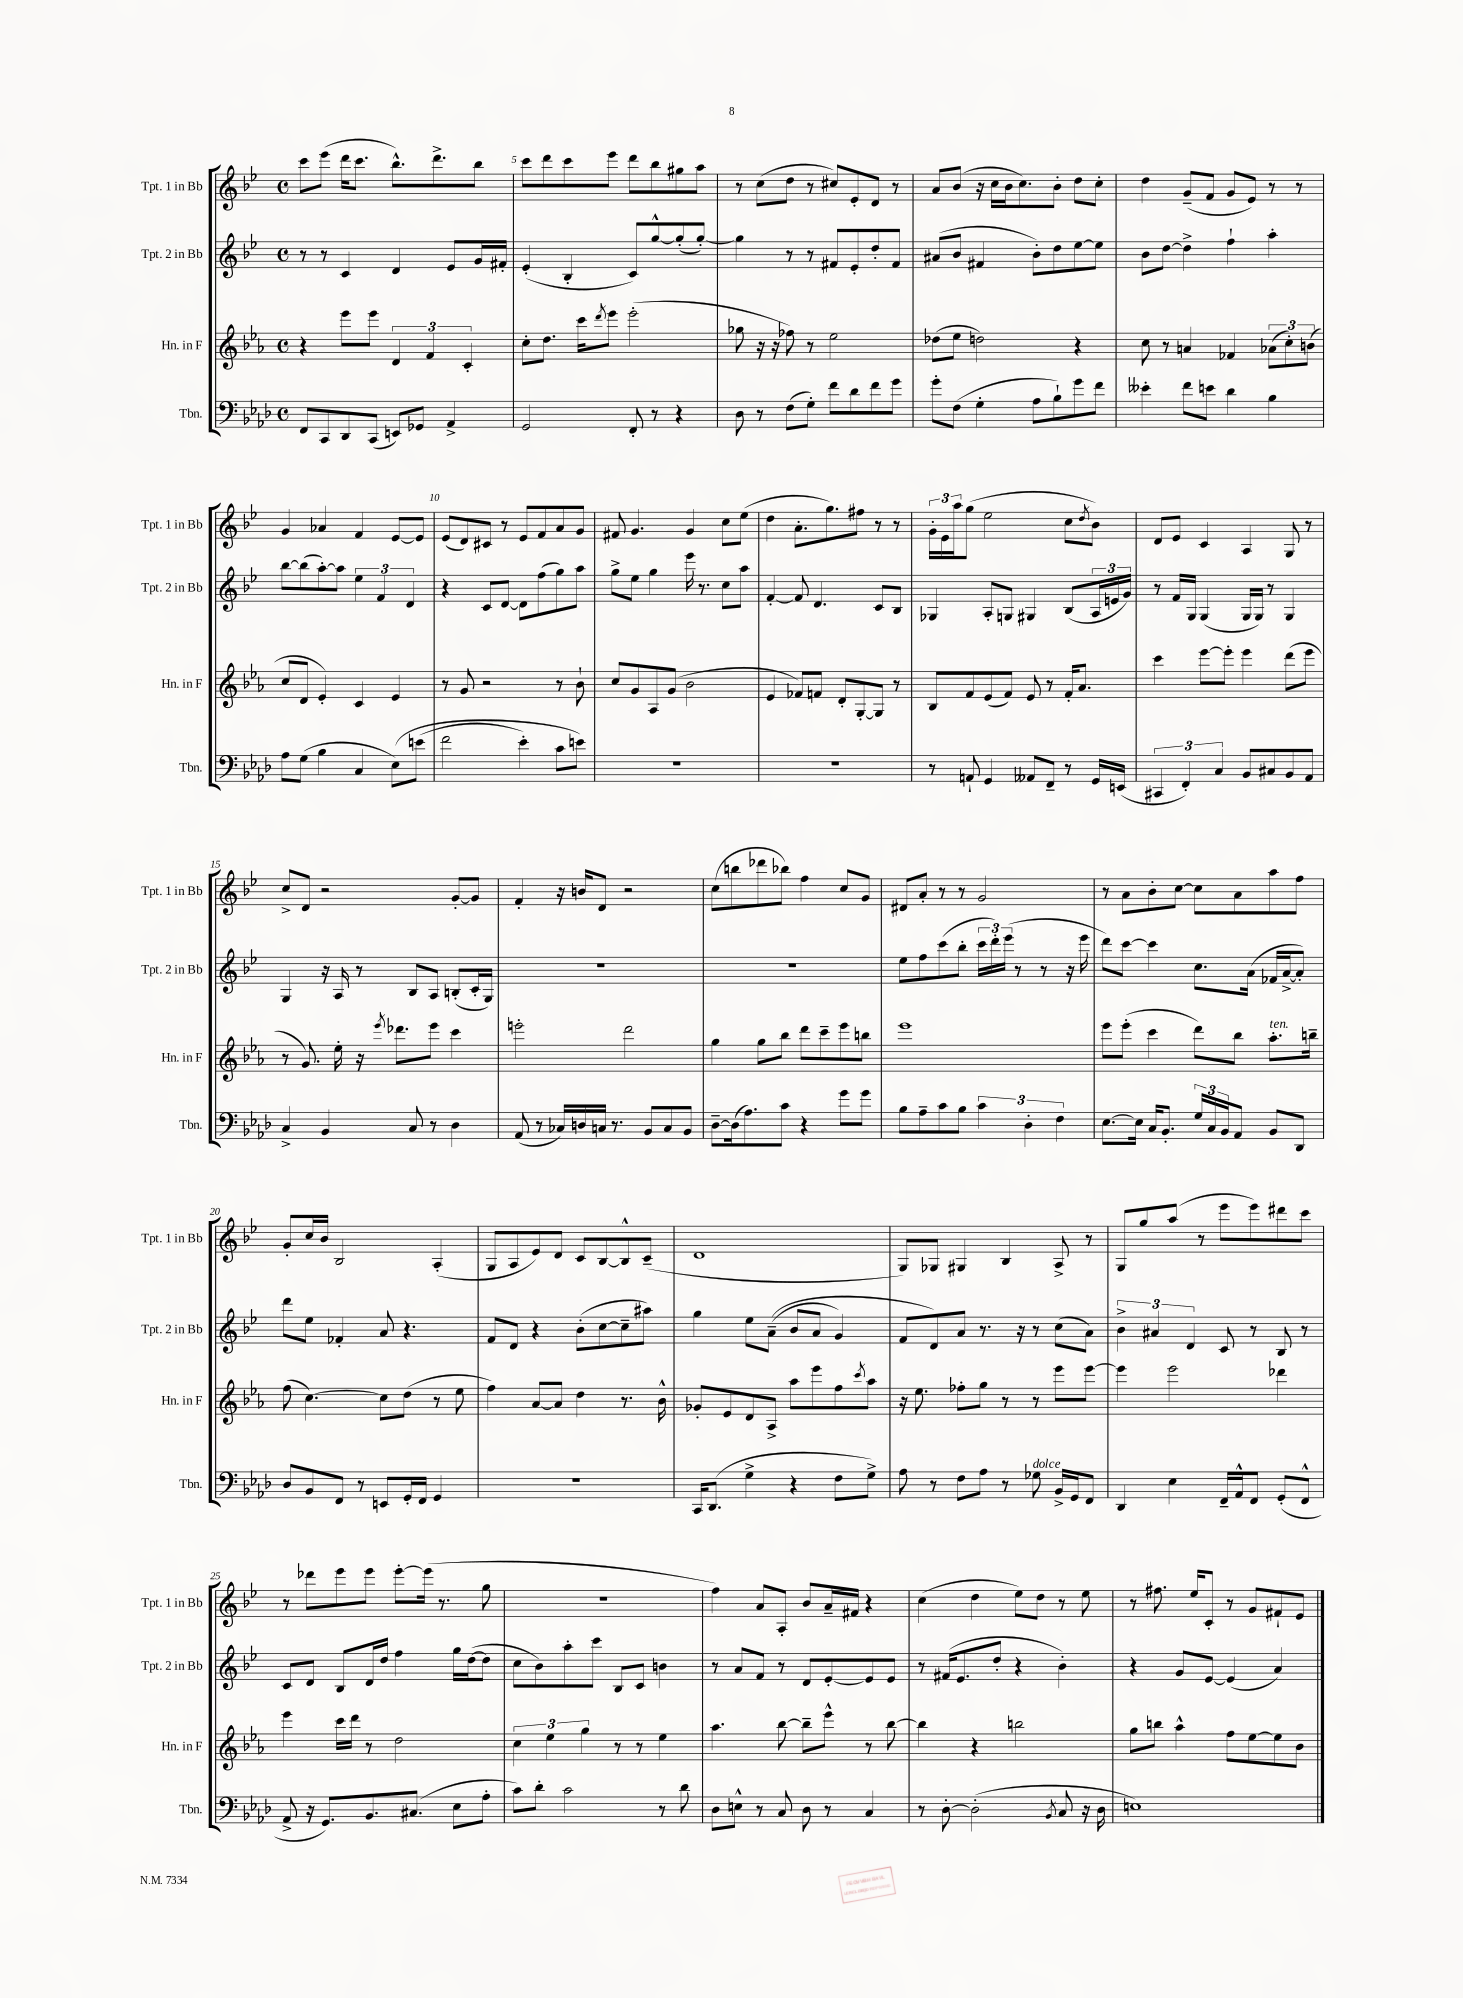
<<
\new StaffGroup <<
\new Staff = "s0" \with { instrumentName = "Tpt. 1 in Bb" shortInstrumentName = "Tpt. 1 in Bb" } {
    \clef treble \key bes \major \defaultTimeSignature \time 4/4
    c'''8 ees'''8( d'''16 c'''8. bes''8.-^) d'''8.-> bes''8 |
    c'''8 d'''8 c'''8 ees'''8 d'''8 bes''8 gis''8 a''8 |
    r8 c''8( d''8 r8 cis''8) ees'8-. d'8 r8 |
    a'8 bes'8( r16 c''16 bes'16 c''8.) bes'8-. d''8 c''8-. |
    d''4 g'8--( f'8 g'8 ees'8) r8 r8 |
    g'4 aes'4 f'4 ees'8~ ees'8 |
    ees'8( d'8) cis'8 r8 ees'8 f'8 a'8 g'8 |
    fis'8 g'4. g'4 c''8 ees''8( |
    d''4 a'8.-. g''8.) fis''8 r8 r8 |
    \tuplet 3/2 { g'16-. ees'16 a''16 } g''8( ees''2 c''8 \acciaccatura { d''8 } bes'8) |
    d'8 ees'8 c'4 a4 g8 r8 |
    c''8-> d'8 r2 g'8~-. g'8 |
    f'4-. r16 b'16 d'8 r2 |
    c''8( b''8 des'''8 bes''8) f''4 c''8 g'8 |
    dis'8 a'8-. r8 r8 g'2 |
    r8 a'8 bes'8-. c''8~ c''8 a'8 a''8 f''8 |
    g'8-. c''16 bes'16 bes2 a4-.( |
    g8 a8 ees'8) d'8 c'8 bes8~ bes8-^ c'8--( |
    d'1 |
    g8) ges8 gis4 bes4 a8-> r8 |
    g8 g''8 a''8( r8 ees'''8 ees'''8) dis'''8 c'''8 |
    r8 des'''8 ees'''8 ees'''8 ees'''8~-. ees'''16( r8. g''8 |
    R1 |
    f''4) a'8 a8-. bes'8 a'16-- fis'16 r4 |
    c''4( d''4 ees''8) d''8 r8 ees''8 |
    r8 fis''8. ees''16 c'8-. r8 g'8 fis'8-! ees'8 \bar "|." |
}
\new Staff = "s1" \with { instrumentName = "Tpt. 2 in Bb" shortInstrumentName = "Tpt. 2 in Bb" } {
    \clef treble \key bes \major \defaultTimeSignature \time 4/4
    r8 r8 c'4 d'4 ees'8 g'16 fis'16-. |
    ees'4-.( bes4-. c'8) g''8~-^ g''8-.( g''8~-.) |
    g''4 r8 r8 fis'8 ees'8-. d''8-. fis'8 |
    ais'8( bes'8 fis'4 bes'8-.) d''8 ees''8~ ees''8 |
    bes'8 d''8~ d''4-> f''4-! a''4-. |
    bes''8~ bes''8( a''8~-.) a''8 \tuplet 3/2 { ees''4 f'4 d'4 } |
    r4 c'8 d'8~ d'8 f''8( g''8) a''8 |
    g''8-> ees''8 g''4 ees'''16 r8. c''8 a''8 |
    f'4~-. f'8 d'4. c'8 bes8 |
    ges4 a8-. g8 gis4 bes8( \tuplet 3/2 { a16 e'16 g'16) } |
    r8 f'16 g16 g4( g16 g16) r8 g4 |
    g4 r16 a16 r8 bes8 a8 b8-.( c'16-. g16) |
    R1 |
    R1 |
    ees''8 f''8 c'''8( bes''8-. \tuplet 3/2 { c'''16 d'''16-.) ees'''16( } r8 r8 r16 ees'''16 |
    d'''8) c'''8~ c'''4 c''8. a'16( fes'16 a'16~-> a'8-.) |
    d'''8 ees''8 fes'4-. a'8 r4. |
    f'8 d'8 r4 bes'8-.( c''8~ c''8-- ais''8) |
    g''4 ees''8 a'8--(\( bes'8 a'8 g'4) |
    f'8 d'8\) a'8 r8. r16 r8 c''8( a'8) |
    \tuplet 3/2 { bes'4-> ais'4 d'4 } c'8 r8 bes8 r8 |
    c'8 d'8 bes8 d'16 d''16 f''4 g''16 d''16~( d''8 |
    c''8 bes'8) a''8-. c'''8 bes8 c'8 b'4 |
    r8 a'8 f'8 r8 d'8 ees'8~-. ees'8 ees'8 |
    r8 fis'16( ees'8. d''8-. r4 bes'4-.) |
    r4 g'8 ees'8~ ees'4( a'4) \bar "|." |
}
\new Staff = "s2" \with { instrumentName = "Hn. in F" shortInstrumentName = "Hn. in F" } {
    \clef treble \key ees \major \defaultTimeSignature \time 4/4
    r4 ees'''8 ees'''8 \tuplet 3/2 { d'4 f'4 c'4-. } |
    c''8-. d''8. c'''16 \acciaccatura { d'''8 } ees'''8 ees'''2-.( |
    ges''8 r16 r16 fes''8) r8 ees''2 |
    des''8( ees''8 d''2) r4 |
    c''8 r8 a'4 fes'4 \tuplet 3/2 { aes'8( c''8-.) b'8( } |
    c''8 d'8 ees'4-.) c'4 ees'4 |
    r8 g'8 r2 r8 bes'8-! |
    c''8 g'8 aes8 g'8( bes'2 |
    ees'4 fes'8) f'8 d'8-. g8~-. g8 r8 |
    bes8 f'8 ees'8( f'8) ees'8 r8 f'16-. aes'8. |
    c'''4 ees'''8~ ees'''8-. ees'''4 d'''8( ees'''8 |
    r8 g'8.) ees''16-. r16 \acciaccatura { ees'''8 } des'''8. ees'''8 c'''4 |
    e'''2-. d'''2 |
    g''4 g''8 bes''8 d'''8 c'''8-- ees'''8 b''8 |
    ees'''1 |
    ees'''8 ees'''8-.( c'''4 d'''8) bes''8 aes''8.-.^\markup { \italic "ten." } b''16-- |
    f''8( c''4.~) c''8 d''8( r8 ees''8 |
    f''4) aes'8~ aes'8 d''4 r8. bes'16-^ |
    ges'8-. ees'8 d'8 aes8-> aes''8 ees'''8 f''8 \acciaccatura { c'''8 } aes''8 |
    r16 ees''8. fes''8-. g''8 r8 r8 ees'''8 ees'''8~ |
    ees'''4 ees'''2 des'''4 |
    ees'''4 c'''16 d'''16 r8 d''2 |
    \tuplet 3/2 { c''4 ees''4 g''4 } r8 r8 ees''4 |
    aes''4. bes''8~ bes''8-- ees'''8-^ r8 bes''8~ |
    bes''4 r4 b''2 |
    g''8 b''8 aes''4-^ f''8 ees''8~ ees''8 bes'8 \bar "|." |
}
\new Staff = "s3" \with { instrumentName = "Tbn." shortInstrumentName = "Tbn." } {
    \clef bass \key aes \major \defaultTimeSignature \time 4/4
    f,8 c,8 des,8 c,8( e,8) ges,8 aes,4-> |
    g,2 f,8-. r8 r4 |
    des8 r8 f8( g8-.) f'8 des'8 f'8 g'8 |
    g'8-. f8( g4-. aes8 bes8-!) g'8 f'8 |
    eeses'4-. f'8 e'8 des'4 bes4 |
    aes8 g8( bes4 c4 ees8)\( e'8( |
    f'2 ees'4-.) c'8 e'8\) |
    R1 |
    R1 |
    r8 a,8-! g,4 aeses,8 f,8-- r8 g,16 e,16( |
    \tuplet 3/2 { cis,4 f,4-.) c4 } bes,8 cis8 bes,8 aes,8 |
    c4-> bes,4 c8 r8 des4 |
    aes,8( r8 ces16) d16 c16 r8. bes,8 c8 bes,8 |
    des8~-- des16( aes8.) c'8 r4 g'8 g'8 |
    bes8 aes8-- c'8 bes8 \tuplet 3/2 { c'4 des4-. f4 } |
    ees8.~ ees16 c16 bes,8.-. \tuplet 3/2 { g16 c16 bes,16 } aes,8 bes,8 des,8 |
    des8 bes,8 f,8 r8 e,8 g,16-. f,16 g,4 |
    R1 |
    c,16 des,8.( g4-> r4 f8 g8->) |
    aes8 r8 f8 aes8 r8 ges8^\markup { \italic "dolce" } bes,16-> g,16 f,8 |
    des,4 ees4 f,16-- aes,16-^ f,8 g,8-.( f,8-^ |
    aes,8-> r16 g,8.) bes,8. cis8.( ees8 aes8-. |
    c'8) des'8-. c'2 r8 des'8 |
    des8 e8-^ r8 c8 des8 r8 c4 |
    r8 des8~-. des2-.( \acciaccatura { bes,8 } c8 r16 des16 |
    e1) \bar "|." |
}
>>
>>
\layout { \context { \Score currentBarNumber = #4 \override BarNumber.break-visibility = ##(#f #t #t) barNumberVisibility = #(every-nth-bar-number-visible 5) } }
